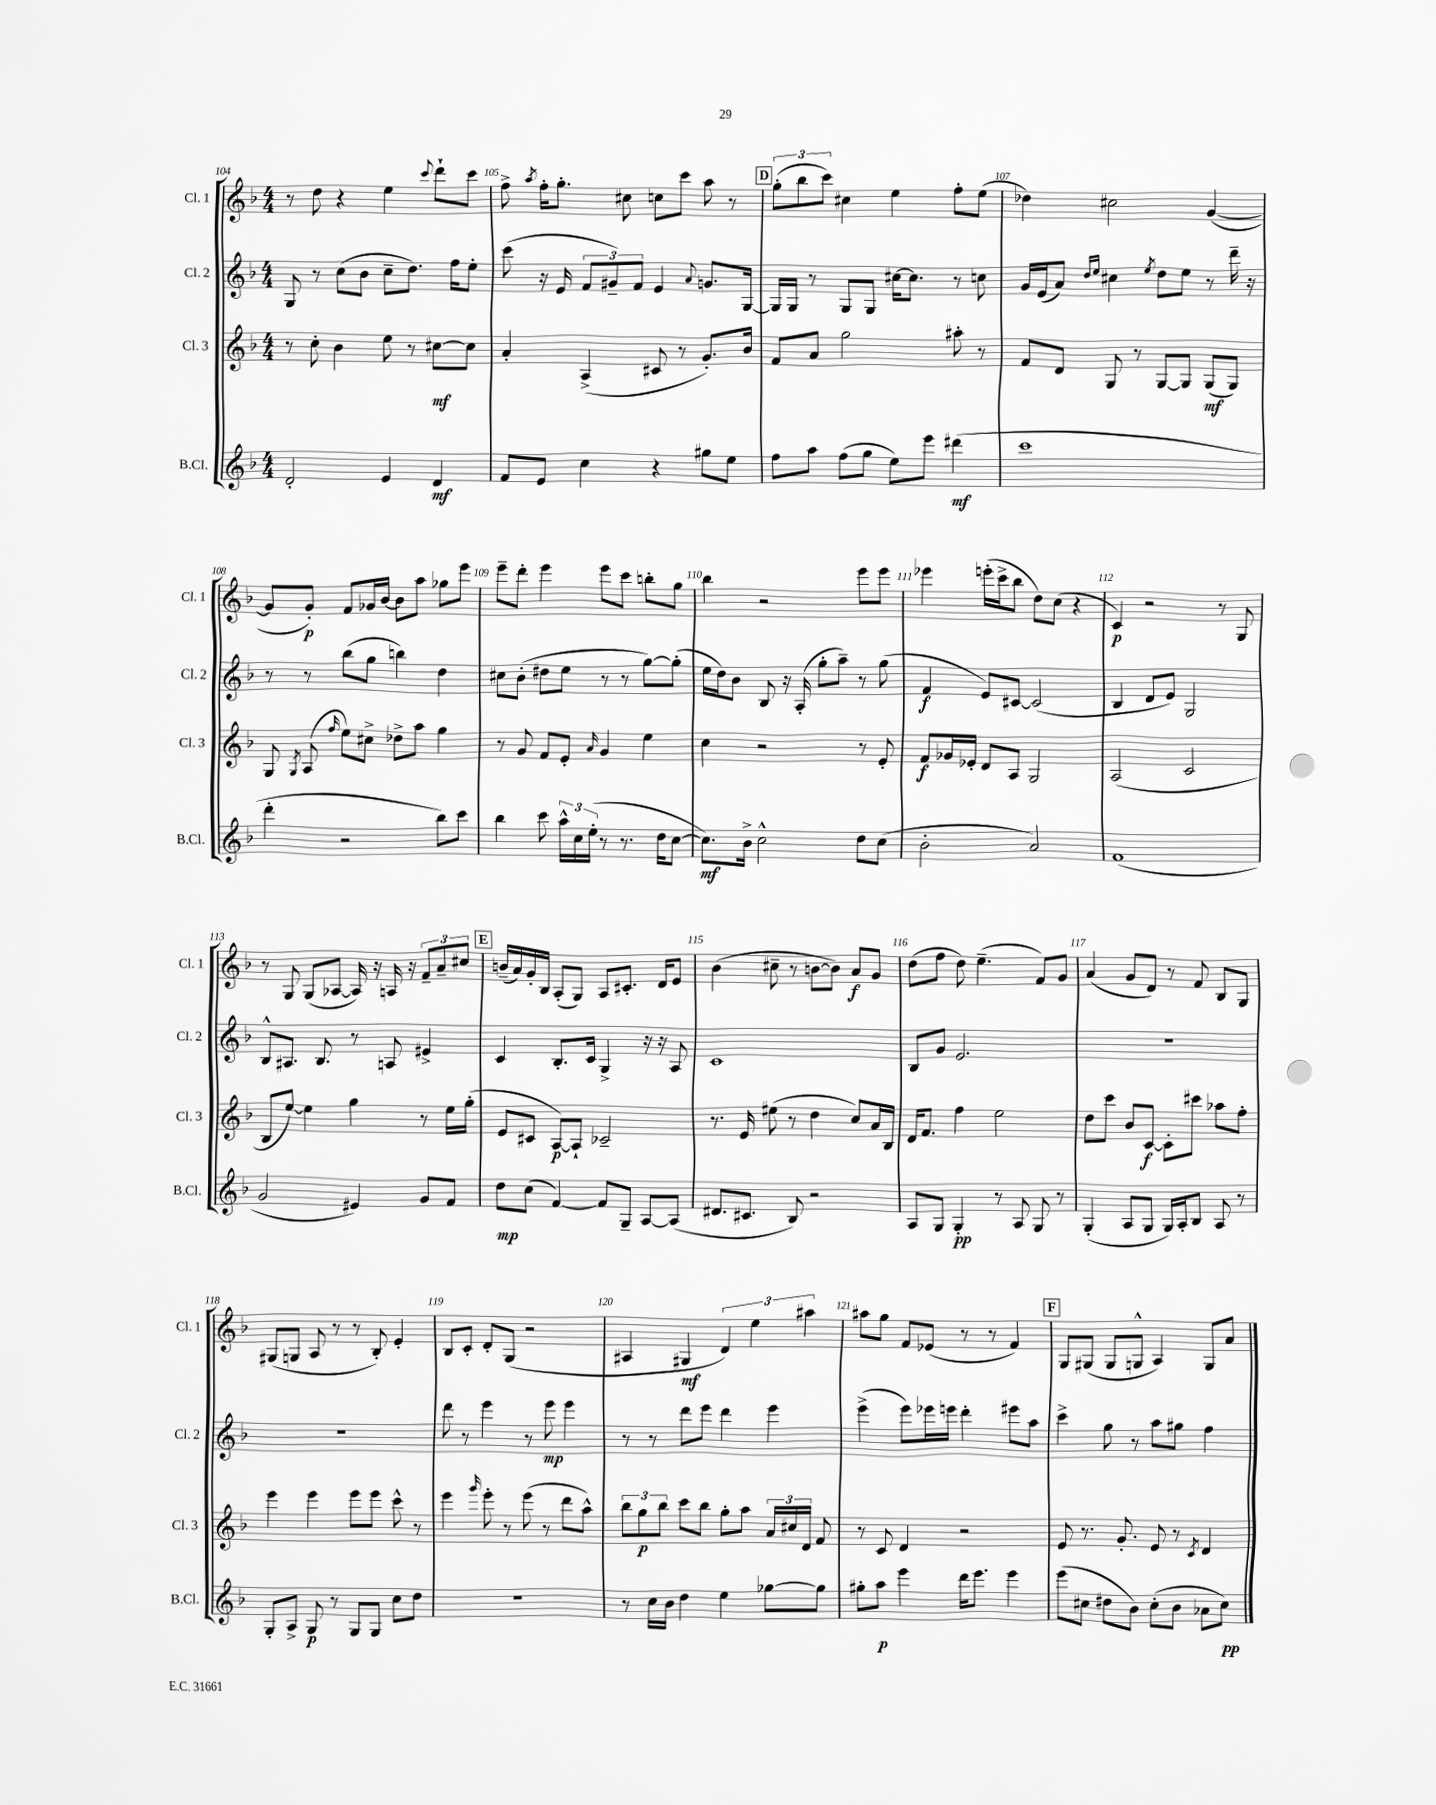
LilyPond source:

<<
\new StaffGroup <<
\new Staff = "s0" \with { instrumentName = "Cl. 1" shortInstrumentName = "Cl. 1" } {
    \clef treble \key f \major \numericTimeSignature \time 4/4
    \autoBeamOff r8 d''8 r4 e''4 \appoggiatura { c'''8 } d'''8[-! c'''8] |
    f''8-> \acciaccatura { a''8 } f''16[-. g''8.]-. cis''8 c''8[ c'''8] a''8 r8 |
    \mark \markup { \box "D" } \tuplet 3/2 { g''8[-.( bes''8 c'''8]) } cis''4 e''4 f''8[-. e''8]( |
    des''4) cis''2 g'4~( |
    g'8[ g'8]-.\p) f'8[ ges'16 bes'16]~ bes'8[ a''8] ges''8[ e'''8] |
    e'''8[-- d'''8]-. e'''4 e'''8[ c'''8] b''8[-. g''8] |
    bes''4 r2 e'''8[ e'''8] |
    ees'''4 e'''16[-.( c'''16-> bes''8] d''8[) c''8]( r4 |
    c'4\p) r2 r8 g8 |
    r8 g8 g8[( aes8]~ aes16) r16 a16 r16 \tuplet 3/2 { f'8[-- a'8-- cis''8] } |
    \mark \markup { \box "E" } b'16[--( a'16) g'16-. bes16] a8[-.( g8]) a8[ cis'8.]-. d'16[ e'8] |
    bes'4( cis''8-- r8 b'8[~ b'8]) a'8[\f g'8] |
    d''8[( f''8] d''8) e''4.--( f'8[) g'8] |
    a'4( g'8[ d'8]) r8 f'8 bes8[ g8] |
    gis8[( g8] a8 r8 r8 bes8-.) e'4-. |
    bes8[ c'8]-. d'8[-. g8]( r2 |
    ais4 gis4\mf \tuplet 3/2 { d'4) e''4 ais''4 } |
    ais''8[ g''8] f'8[ ees'8]( r8 r8 f'4) |
    \mark \markup { \box "F" } g8[ gis8]( gis8[ g8]-^ a4) g8[ a'8] \bar "|." |
}
\new Staff = "s1" \with { instrumentName = "Cl. 2" shortInstrumentName = "Cl. 2" } {
    \clef treble \key f \major \numericTimeSignature \time 4/4
    \autoBeamOff g8 r8 c''8[( bes'8] c''8[-- d''8.]) f''16[ e''8]-. |
    c'''8( r16 e'16 \tuplet 3/2 { f'8[ gis'8--) f'8] } e'4 \appoggiatura { a'8 } g'8.[ g16]~ |
    \mark \markup { \box "D" } g16[ g16] r8 g8[ g8] cis''16[~ cis''8.] r8 c''8 |
    g'16[ e'16( a'8]) \grace { d''16[ e''16] } cis''4 \acciaccatura { e''8 } d''8[ e''8] r8 d'''16-- r16 |
    r8 r8 bes''8[( g''8] b''4) d''4 |
    cis''8[ bes'8]-.( dis''8[ e''8] r8 r8 g''8[~) g''8]-.( |
    e''16[ d''16) bes'8] bes8 r16 a16-.( g''8[-. a''8]--) r8 g''8( |
    f'4\f e'8[) cis'8]~ cis'2( |
    bes4 d'8[ e'8]) g2 |
    bes8[-^ ais8.] bes8. r8 a8 eis'4-> |
    \mark \markup { \box "E" } c'4 bes8.[-. c'16] g4-> r16 r16 a8 |
    c'1 |
    bes8[ g'8] e'2. |
    R1 |
    R1 |
    d'''8 r8 e'''4 r8 e'''8\mp e'''4 |
    r8 r8 d'''8[ e'''8] d'''4 e'''4 |
    e'''4->( e'''8[) ees'''16 e'''16] d'''4-. eis'''8[ a''8] |
    \mark \markup { \box "F" } c'''4-> g''8 r8 a''8[ gis''8] f''4 \bar "|." |
}
\new Staff = "s2" \with { instrumentName = "Cl. 3" shortInstrumentName = "Cl. 3" } {
    \clef treble \key f \major \numericTimeSignature \time 4/4
    \autoBeamOff r8 c''8-. bes'4 e''8 r8 cis''8[~\mf cis''8] |
    a'4-. a4->( cis'8 r8 g'8.[-.) bes'16] |
    \mark \markup { \box "D" } f'8[ a'8] g''2 ais''8-. r8 |
    f'8[ d'8] g8 r8 g8[~ g8] g8[\mf( g8]) |
    g8 \acciaccatura { g8 } a8( \grace { f''16 } e''8[) cis''8]-> des''8[-> a''8] g''4 |
    r8 g'8 f'8[ e'8]-. \grace { a'16 } g'4 e''4 |
    c''4 r2 r8 e'8-. |
    f'8[\f ges'16 ees'16]-. d'8[ a8] g2 |
    a2( c'2 |
    bes8[ e''8]~) e''4 g''4 r8 e''16[ g''16]-.( |
    \mark \markup { \box "E" } e'8[ cis'8] a8[~\p) a8]-! ces'2-- |
    r8. e'16 eis''8( r8 d''4 c''8[) a'16 bes16] |
    d'16[ f'8.] f''4 e''2 |
    d''8[ c'''8] bes'8[ c'8]~\f c'8[-. cis'''8] aes''8[ f''8]-. |
    e'''4 e'''4 e'''8[ e'''8] c'''8-^ r8 |
    e'''4 \grace { g'''16 } e'''8-. r8 e'''8( r8 d'''8[ a''8]-^) |
    \tuplet 3/2 { bes''8[ g''8\p bes''8] } c'''8[ bes''8] g''8[-. a''8] \tuplet 3/2 { a'16[ cis''16 d'16] } f'8 |
    r8 c'8 d'4 r2 |
    \mark \markup { \box "F" } e'8 r8. g'8.-. e'8 r8 \acciaccatura { c'8 } d'4 \bar "|." |
}
\new Staff = "s3" \with { instrumentName = "B.Cl." shortInstrumentName = "B.Cl." } {
    \clef treble \key f \major \numericTimeSignature \time 4/4
    \autoBeamOff d'2-. e'4 d'4\mf |
    f'8[ e'8] c''4 r4 gis''8[ e''8] |
    \mark \markup { \box "D" } f''8[ a''8] f''8[( g''8] e''8[) e'''8] dis'''4\mf( |
    c'''1 |
    d'''4-. r2 bes''8[) c'''8] |
    bes''4 c'''8 \tuplet 3/2 { a''16[-^ c''16 e''16]-.( } r8 r8. d''16[ c''8]~ |
    c''8.[\mf) bes'16]-> c''2-^ d''8[ c''8]( |
    bes'2-. a'2) |
    f'1( |
    g'2 eis'4) g'8[ f'8] |
    \mark \markup { \box "E" } d''8[\mp c''8]( f'4~) f'8[ g8]-- a8[~ a8]( |
    dis'8.[ cis'8.] bes8) r2 |
    a8[ g8] g4-.\pp r8 a8 g8 r8 |
    g4-.( a8[ g8] g16[) a16-. bes8] a8 r8 |
    g8[-. a8]-> g8\p r8 g8[ g8] c''8[ d''8] |
    r1 |
    r8 c''16[ bes'16] d''4 e''4 ges''8[~ ges''8] |
    gis''8[-. a''8]\p e'''4 d'''16[ e'''8.] e'''4 |
    \mark \markup { \box "F" } e'''8[( cis''8] dis''8[ bes'8]) cis''8[-.( bes'8] aes'8[ cis''8]\pp) \bar "|." |
}
>>
>>
\layout { \context { \Score currentBarNumber = #104 \override BarNumber.break-visibility = ##(#f #t #t) barNumberVisibility = #all-bar-numbers-visible } }
